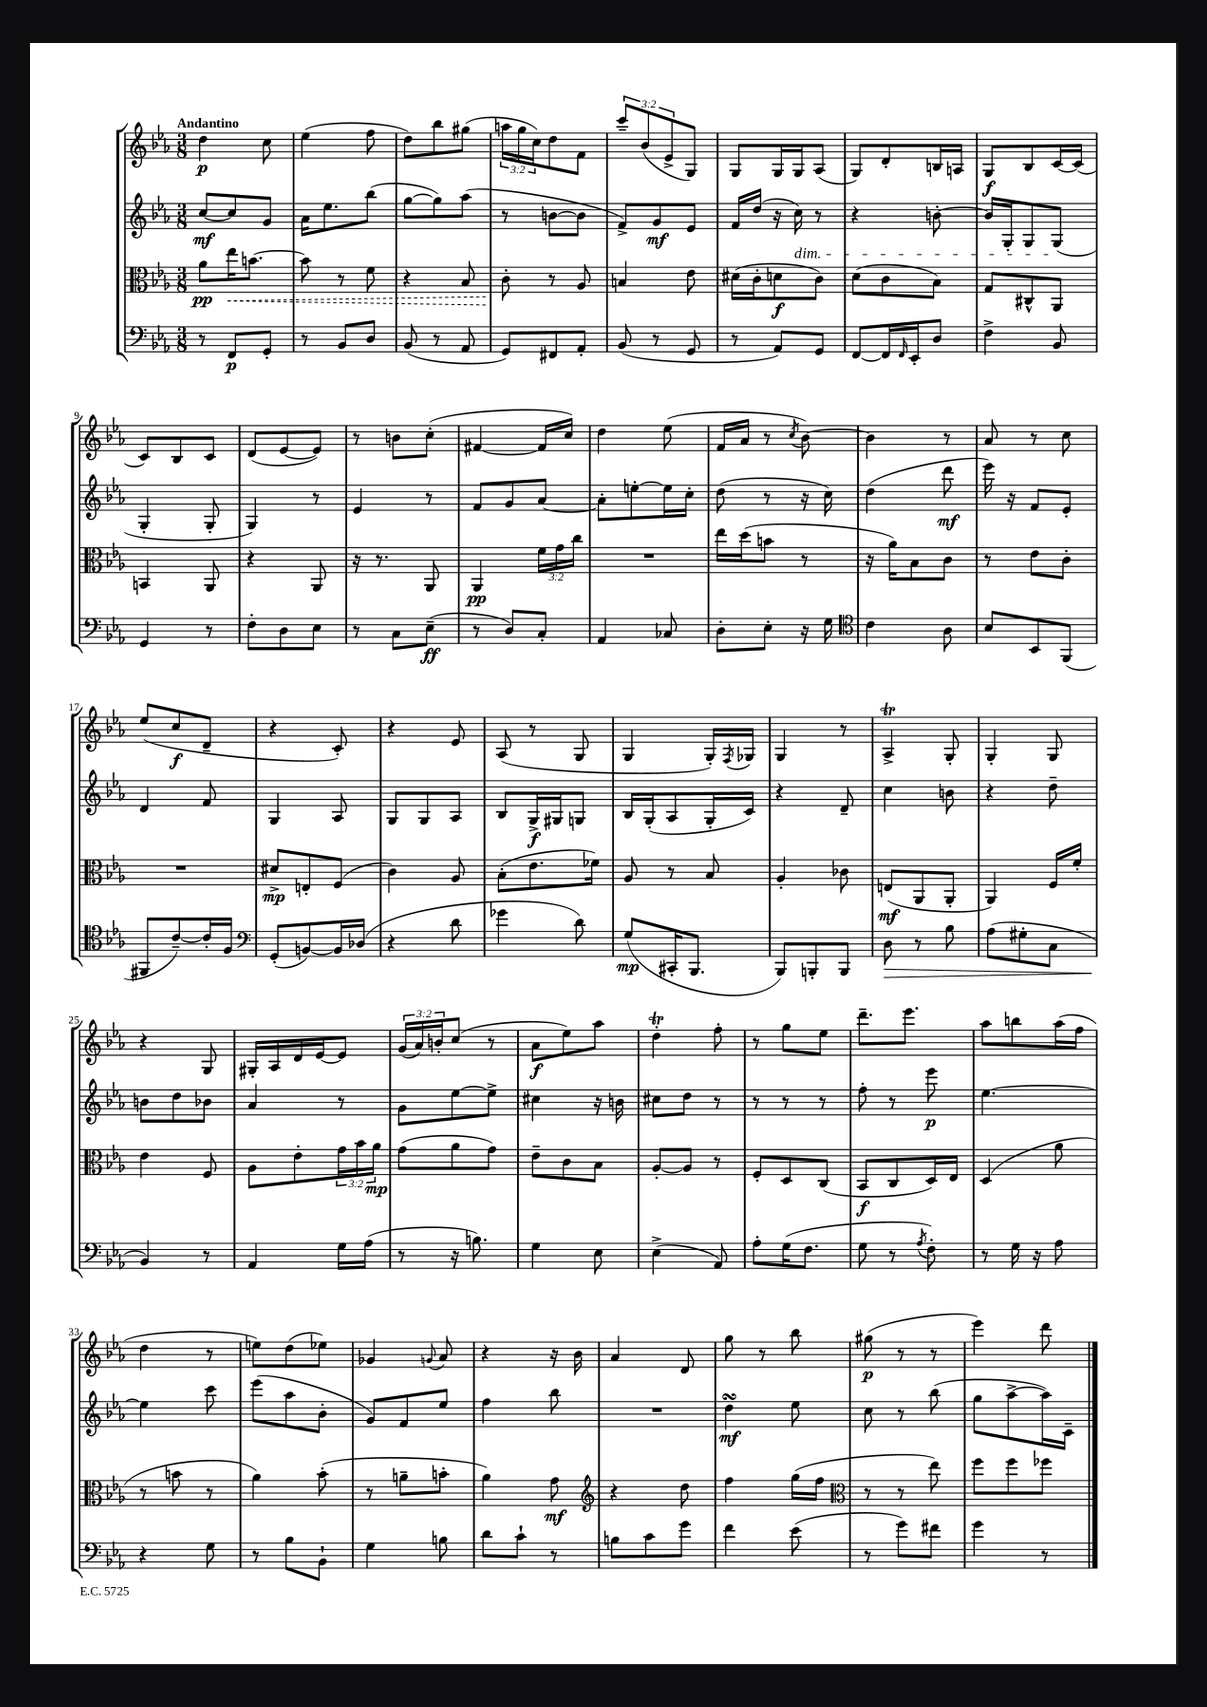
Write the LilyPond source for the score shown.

<<
\new StaffGroup <<
\new Staff = "s0" {
    \clef treble \key ees \major \numericTimeSignature \time 3/8 \override Staff.TupletNumber.text = #tuplet-number::calc-fraction-text \tempo "Andantino"
    d''4\p c''8 |
    ees''4( f''8 |
    d''8) bes''8 gis''8( |
    \tuplet 3/2 { a''16 g''16 c''16) } d''8 f'8 |
    \tuplet 3/2 { c'''8-- bes'8( ees'8-> } g8) |
    g8 g16 g16 aes8( |
    g8) d'8-. b16 a16 |
    g8\f bes8 c'16~ c'16( |
    c'8) bes8 c'8 |
    d'8( ees'8~ ees'8) |
    r8 b'8 c''8-.( |
    fis'4~ fis'16 c''16) |
    d''4 ees''8( |
    f'16 aes'16 r8 \acciaccatura { c''8 } bes'8~) |
    bes'4 r8 |
    aes'8 r8 c''8 |
    ees''8( c''8\f d'8-- |
    r4 c'8-.) |
    r4 ees'8 |
    aes8( r8 g8 |
    g4 g16-.) \acciaccatura { f8 } ges16 |
    g4 r8 |
    aes4->\trill g8-. |
    g4-. g8 |
    r4 g8 |
    gis16-. aes16 d'16 ees'16~ ees'8 |
    \tuplet 3/2 { g'16( aes'16) b'16-. } c''8( r8 |
    aes'8\f ees''8) aes''8 |
    d''4-.\trill f''8-. |
    r8 g''8 ees''8 |
    d'''8.-- ees'''8. |
    aes''8 b''8 aes''16( f''16 |
    d''4 r8 |
    e''8) d''8( ees''8) |
    ges'4 \appoggiatura { g'8 } aes'8 |
    r4 r16 bes'16 |
    aes'4 d'8 |
    g''8 r8 bes''8 |
    gis''8\p( r8 r8 |
    ees'''4) d'''8 \bar "|." |
}
\new Staff = "s1" {
    \clef treble \key ees \major \numericTimeSignature \time 3/8
    c''8~\mf c''8 g'8 |
    aes'16 ees''8. bes''8( |
    g''8~ g''8) aes''8( |
    r8 b'8~ b'8 |
    f'8->) g'8\mf ees'8 |
    f'16 d''16( r16 c''16\dim) r8 |
    r4 b'8~-. |
    b'16 g16-. g8 g8\!( |
    g4-. g8-. |
    g4) r8 |
    ees'4 r8 |
    f'8 g'8 aes'8~ |
    aes'8-. e''8~-. e''16 c''16-. |
    d''8( r8 r16 c''16) |
    d''4( d'''8\mf |
    ees'''16) r16 f'8 ees'8-. |
    d'4 f'8 |
    g4 aes8 |
    g8 g8 aes8 |
    bes8 g16->\f gis16 g8 |
    bes16 g16-.( aes8 g16-. c'16) |
    r4 d'8-- |
    c''4 b'8 |
    r4 d''8-- |
    b'8 d''8 bes'8 |
    aes'4 r8 |
    g'8 ees''8~ ees''8-> |
    cis''4 r16 b'16 |
    cis''8 d''8 r8 |
    r8 r8 r8 |
    f''8-. r8 ees'''8\p |
    ees''4.~ |
    ees''4 c'''8 |
    ees'''8( aes''8 bes'8-. |
    g'8) f'8 ees''8 |
    f''4 bes''8 |
    R4. |
    d''4\turn\mf ees''8 |
    c''8 r8 bes''8( |
    g''8 aes''8~-> aes''16) c'16-- \bar "|." |
}
\new Staff = "s2" {
    \clef alto \key ees \major \numericTimeSignature \time 3/8 \override Staff.TupletNumber.text = #tuplet-number::calc-fraction-text
    aes'8\pp \once \override Hairpin.style = #'dashed-line ees''16\< b'8.~ |
    b'8 r8 f'8 |
    r4 bes8 |
    c'8-.\! r8 aes8 |
    b4 ees'8 |
    dis'16( c'16-. d'8\f c'8) |
    d'8( c'8 bes8) |
    g8 cis8-^ aes,8 |
    b,4 aes,8 |
    r4 aes,8 |
    r16 r8. aes,8 |
    aes,4\pp \tuplet 3/2 { f'16 g'16 c''16 } |
    R4. |
    ees''16 d''16( b'8 r8 |
    r16 aes'16) bes8 c'8 |
    r8 ees'8 c'8-. |
    R4. |
    dis'8->\mp e8-. f8( |
    c'4) aes8 |
    bes8-.( ees'8. fes'16) |
    aes8 r8 bes8 |
    aes4-. ces'8 |
    e8\mf( aes,8 aes,8-. |
    aes,4) f16 f'16-. |
    ees'4 f8 |
    aes8 ees'8-. \tuplet 3/2 { g'16 bes'16 aes'16\mp } |
    g'8( aes'8 g'8) |
    ees'8-- c'8 bes8 |
    aes8~-. aes8 r8 |
    f8-. d8 c8( |
    bes,8\f c8 d16) ees16 |
    d4( aes'8 |
    r8 b'8 r8 |
    aes'4) bes'8-.( |
    r8 a'8-- b'8-. |
    aes'4) g'8\mf |
    \clef treble r4 d''8 |
    f''4 g''16( f''16 |
    \clef alto r8 r8 ees''8) |
    f''8 f''8 fes''8 \bar "|." |
}
\new Staff = "s3" {
    \clef bass \key ees \major \numericTimeSignature \time 3/8
    r8 f,8\p g,8-. |
    r8 bes,8 d8 |
    bes,8( r8 aes,8 |
    g,8) fis,8 aes,8-. |
    bes,8( r8 g,8 |
    r8 aes,8) g,8 |
    f,8~ f,16 \grace { f,16 } ees,16-. d8 |
    f4-> bes,8 |
    g,4 r8 |
    f8-. d8 ees8 |
    r8 c8 ees8--\ff( |
    r8 d8) c8-. |
    aes,4 ces8 |
    d8-. ees8-. r16 g16 |
    \clef tenor c'4 aes8 |
    bes8 bes,8 f,8( |
    fis,8 c'8~--) c'16-. f16 |
    \clef bass g,8-.( b,8~) b,16 des16( |
    r4 d'8 |
    ges'4 d'8) |
    g8\mp( cis,16-. bes,,8. |
    bes,,8) b,,8-. b,,8 |
    d8\> r8 bes8 |
    aes8( gis8-. c8 |
    bes,4\!) r8 |
    aes,4 g16 aes16( |
    r8 r16 b8.) |
    g4 ees8 |
    ees4->( aes,8) |
    aes8-. g16( f8. |
    g8 r8 \acciaccatura { aes8 } f8-.) |
    r8 g16 r16 aes8 |
    r4 g8 |
    r8 bes8 bes,8-! |
    g4 b8 |
    d'8 c'8-! r8 |
    b8 c'8 g'8 |
    f'4 ees'8( |
    r8 g'8) fis'8 |
    g'4 r8 \bar "|." |
}
>>
>>
